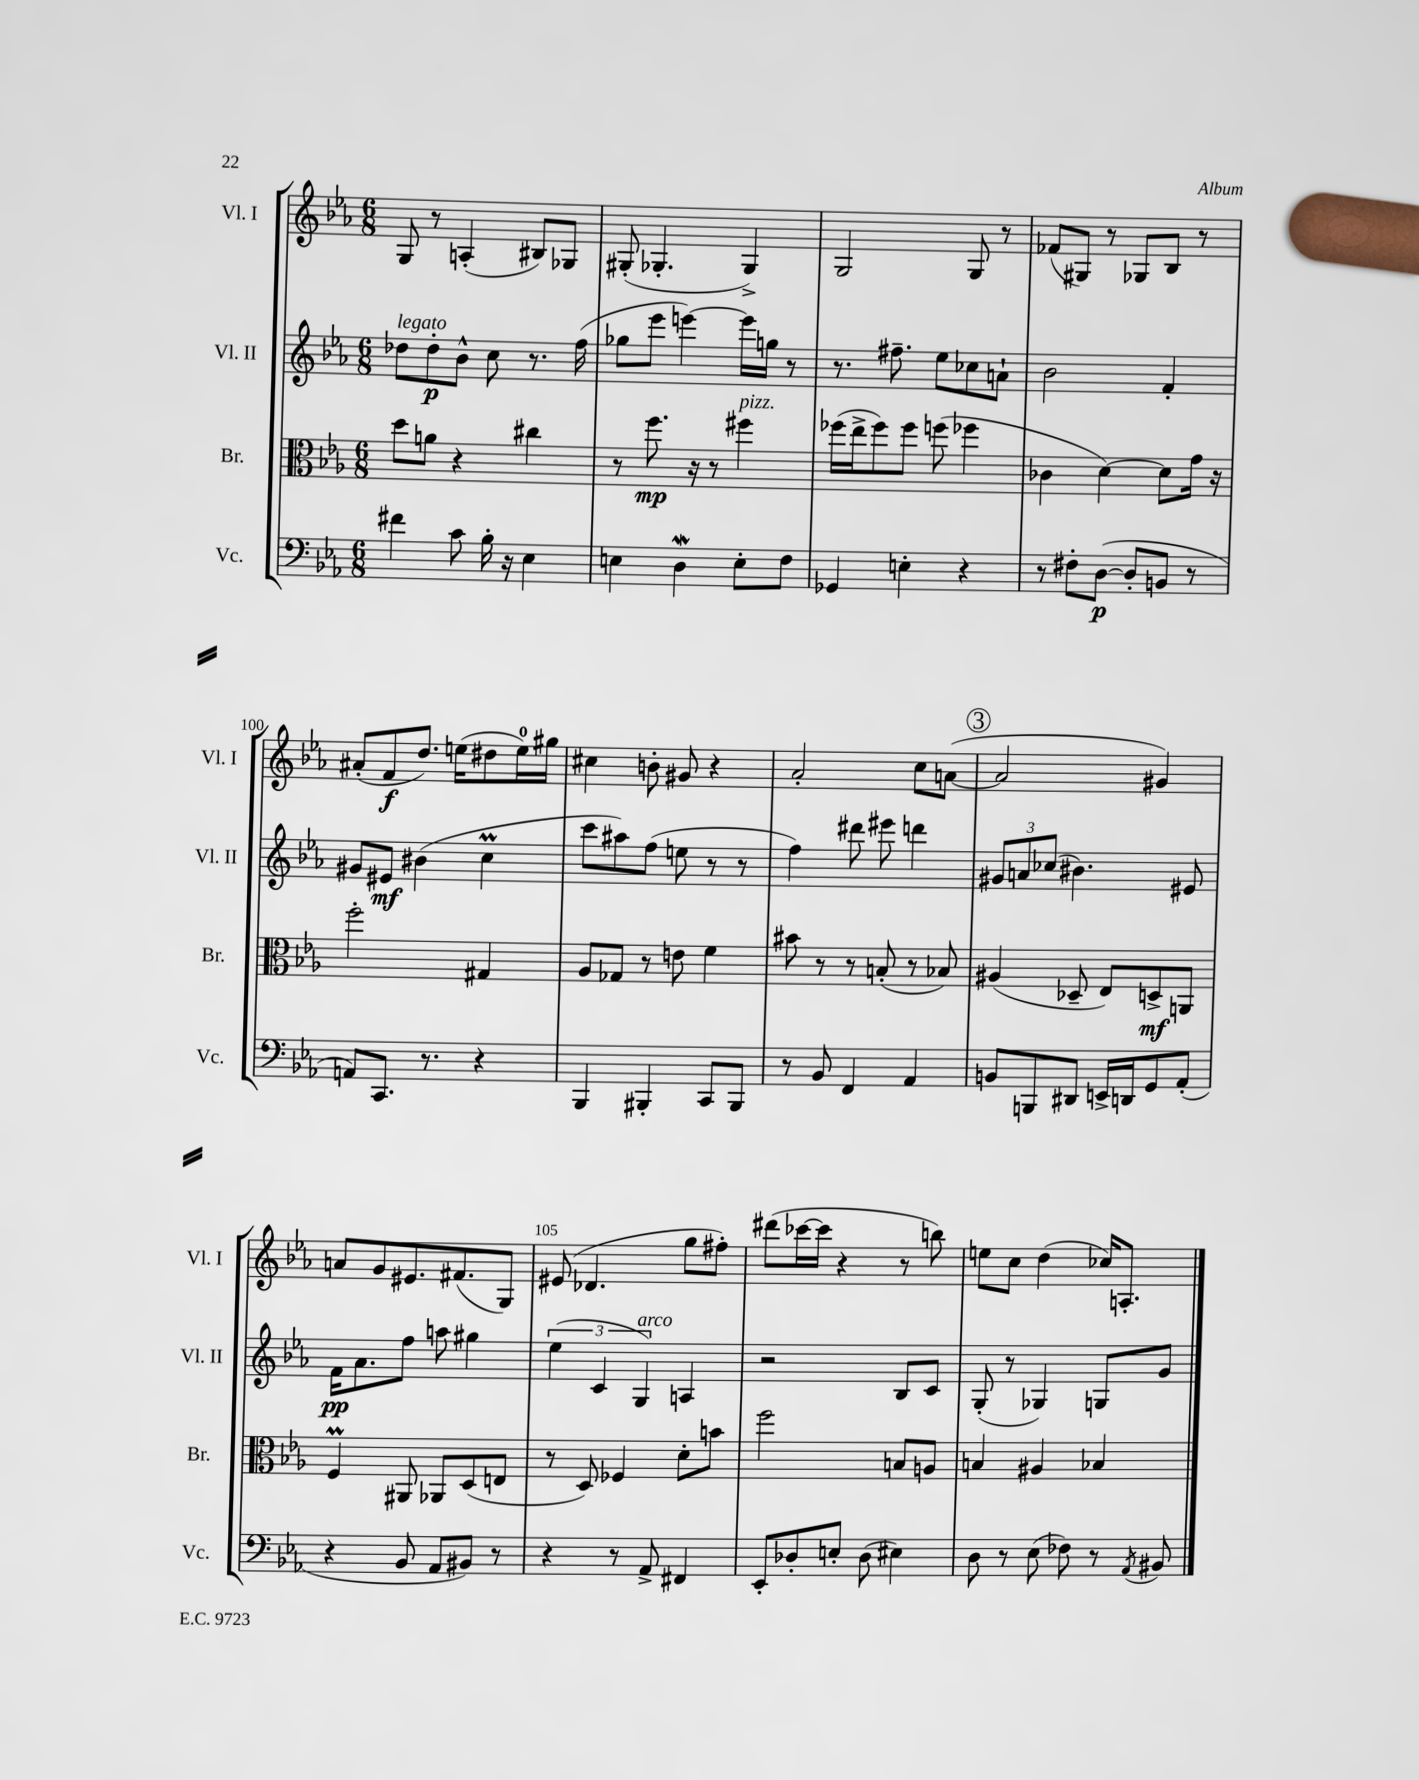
<<
\new StaffGroup <<
\new Staff = "s0" \with { instrumentName = "Vl. I" shortInstrumentName = "Vl. I" } {
    \clef treble \key ees \major \numericTimeSignature \time 6/8
    g8 r8 a4-.( bis8) ges8 |
    gis8-.( ges4.-. ges4->) |
    g2 g8 r8 |
    fes'8( gis8) r8 ges8 bes8 r8 |
    ais'8-.( f'8\f d''8.) e''16( dis''8 e''16-0) gis''16 |
    cis''4 b'8-. gis'8 r4 |
    aes'2-. c''8 a'8~( |
    \mark \markup { \circle "3" } a'2 gis'4) |
    a'8 g'8 eis'8. fis'8.( g8) |
    eis'8( des'4. g''8 fis''8-.) |
    dis'''8( ces'''16~ ces'''16 r4 r8 b''8) |
    e''8 c''8 d''4( ces''16) a8.-. \bar "|." |
}
\new Staff = "s1" \with { instrumentName = "Vl. II" shortInstrumentName = "Vl. II" } {
    \clef treble \key ees \major \numericTimeSignature \time 6/8
    des''8^\markup { \italic "legato" } des''8-.\p bes'8-^ c''8 r8. f''16( |
    ges''8 ees'''8 e'''4~) e'''16 g''16 r8 |
    r8. fis''8.-- ees''8 ces''8 a'8-! |
    bes'2 f'4-. |
    gis'8 eis'8\mf bis'4( c''4\prall |
    c'''8 ais''8) f''8( e''8 r8 r8 |
    f''4) dis'''8 eis'''8 d'''4 |
    \mark \markup { \circle "3" } \tuplet 3/2 { gis'8 a'8 ces''8( } bis'4.) eis'8 |
    f'16\pp aes'8. f''8 a''8 gis''4 |
    \tuplet 3/2 { ees''4( c'4 g4^\markup { \italic "arco" }) } a4 |
    r2 bes8 c'8 |
    g8-.( r8 ges4) g8 g'8 \bar "|." |
}
\new Staff = "s2" \with { instrumentName = "Br." shortInstrumentName = "Br." } {
    \clef alto \key ees \major \numericTimeSignature \time 6/8
    d''8 a'8 r4 cis''4 |
    r8 f''8.\mp r16 r8 fis''4^\markup { \italic "pizz." } |
    fes''16( ees''16-> fes''8) fes''8 f''8( fes''4 |
    ces'4 d'4~) d'8 g'16 r16 |
    f''2-. gis4 |
    aes8 ges8 r8 e'8 f'4 |
    bis'8 r8 r8 b8-.( r8 bes8) |
    \mark \markup { \circle "3" } ais4( des8-- ees8) d8->\mf a,8 |
    f4\prall ais,8 aes,8 d8( e8 |
    r8 d8) fes4 d'8-. b'8 |
    f''2 b8 a8 |
    b4 ais4 bes4 \bar "|." |
}
\new Staff = "s3" \with { instrumentName = "Vc." shortInstrumentName = "Vc." } {
    \clef bass \key ees \major \numericTimeSignature \time 6/8
    fis'4 c'8 bes16-. r16 ees4 |
    e4 d4\mordent e8-. f8 |
    ges,4 e4-. r4 |
    r8 fis8-. d8~\p( d8-. b,8 r8 |
    a,8) c,8. r8. r4 |
    bes,,4 bis,,4-. c,8 bis,,8 |
    r8 bes,8 f,4 aes,4 |
    \mark \markup { \circle "3" } b,8 b,,8 dis,8 e,16-> d,16 g,8 aes,8-.( |
    r4 bes,8 aes,8 bis,8) r8 |
    r4 r8 aes,8-> fis,4 |
    ees,8-. des8-. e8-. des8( eis4) |
    d8 r8 ees8( fes8) r8 \acciaccatura { aes,8 } bis,8 \bar "|." |
}
>>
>>
\layout { \context { \Score currentBarNumber = #96 \override BarNumber.break-visibility = ##(#f #t #t) barNumberVisibility = #(every-nth-bar-number-visible 5) } }
